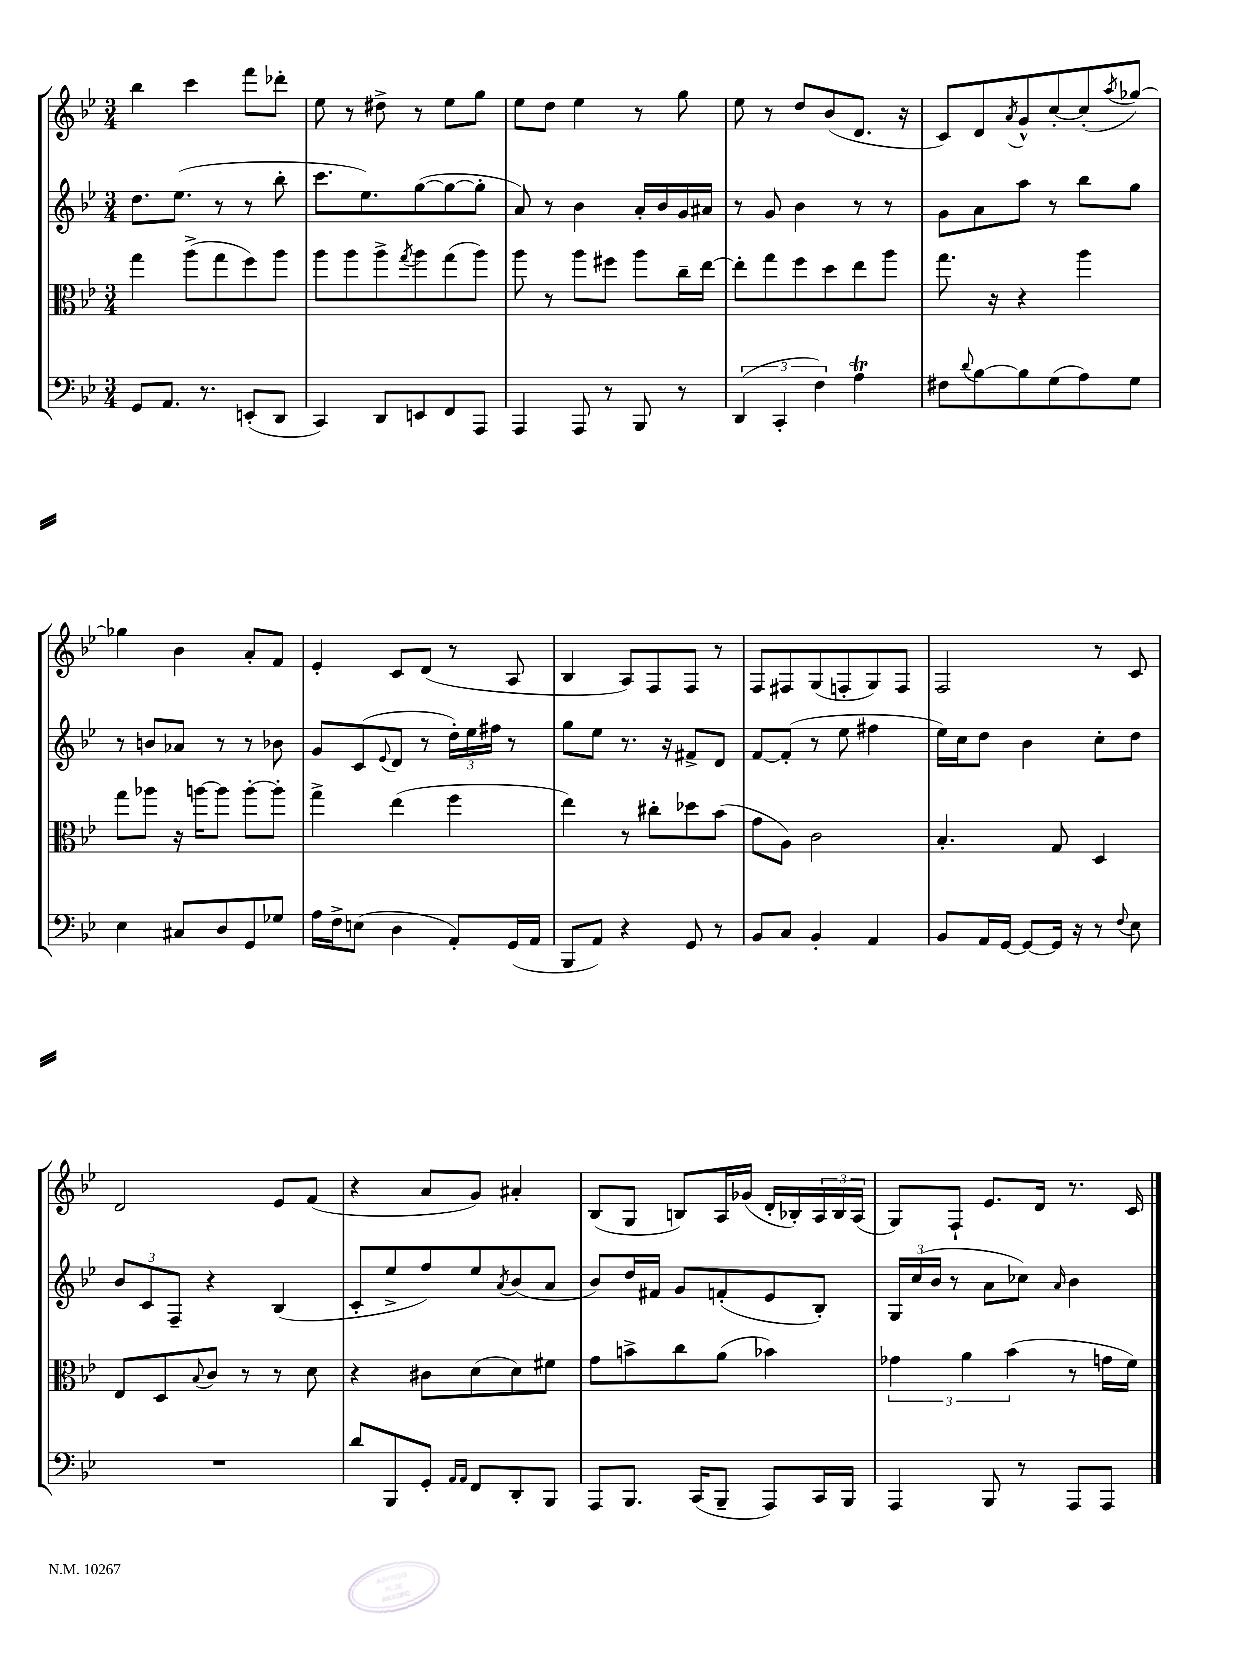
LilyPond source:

<<
\new StaffGroup <<
\new Staff = "s0" {
    \clef treble \key bes \major \numericTimeSignature \time 3/4
    bes''4 c'''4 f'''8 des'''8-. |
    ees''8 r8 dis''8-> r8 ees''8 g''8 |
    ees''8 d''8 ees''4 r8 g''8 |
    ees''8 r8 d''8 bes'8( d'8. r16 |
    c'8) d'8 \acciaccatura { a'8 } g'8-^ c''8~-. c''8-.( \acciaccatura { a''8 } ges''8~) |
    ges''4 bes'4 a'8-. f'8 |
    ees'4-. c'8 d'8( r8 a8 |
    bes4 a8) f8 f8 r8 |
    f8 fis8 g8( f8-. g8) f8 |
    f2 r8 c'8 |
    d'2 ees'8 f'8( |
    r4 a'8 g'8) ais'4-. |
    bes8( g8 b8) a16 ges'16( d'16-. bes16-.) \tuplet 3/2 { a16 bes16 a16( } |
    g8) f8-! ees'8. d'16 r8. c'16 \bar "|." |
}
\new Staff = "s1" {
    \clef treble \key bes \major \numericTimeSignature \time 3/4
    d''8. ees''8.( r8 r8 bes''8-. |
    c'''8. ees''8.) g''8~( g''8~ g''8-. |
    a'8) r8 bes'4 a'16-. bes'16 g'16 ais'16 |
    r8 g'8 bes'4 r8 r8 |
    g'8 a'8 a''8 r8 bes''8 g''8 |
    r8 b'8 aes'8 r8 r8 bes'8 |
    g'8 c'8( \appoggiatura { ees'8 } d'8 r8 \tuplet 3/2 { d''16-.) ees''16 fis''16 } r8 |
    g''8 ees''8 r8. r16 fis'8-> d'8 |
    f'8~ f'8-.( r8 ees''8 fis''4 |
    ees''16) c''16 d''8 bes'4 c''8-. d''8 |
    \tuplet 3/2 { bes'8 c'8 f8-- } r4 bes4( |
    c'8-. ees''8-> f''8) ees''8 \acciaccatura { a'8 } bes'8( a'8 |
    bes'8) d''16 fis'16 g'8 f'8-.( ees'8 bes8-.) |
    \tuplet 3/2 { g16 c''16( bes'16 } r8 a'8 ces''8) \grace { a'16 } bes'4 \bar "|." |
}
\new Staff = "s2" {
    \clef alto \key bes \major \numericTimeSignature \time 3/4
    g''4 a''8->( g''8 f''8) a''8 |
    a''8 a''8 a''8-> \acciaccatura { g''8 } a''8 g''8( a''8) |
    a''8 r8 a''8 fis''8 a''8 c''16-- ees''16~ |
    ees''8-. g''8 f''8 d''8 ees''8 a''8 |
    g''8. r16 r4 a''4 |
    g''8 aes''8 r16 a''16~ a''8 a''8~-. a''8-. |
    g''4-> ees''4( f''4 |
    ees''4) r8 cis''8-. des''8 bes'8( |
    g'8 a8) c'2 |
    bes4.-. g8 d4 |
    ees8 d8 \appoggiatura { bes8 } c'8 r8 r8 d'8 |
    r4 cis'8 d'8( d'8) fis'8 |
    g'8 b'8-> c''8 a'8( bes'4) |
    \tuplet 3/2 { ges'4 a'4 bes'4( } r8 g'16 f'16) \bar "|." |
}
\new Staff = "s3" {
    \clef bass \key bes \major \numericTimeSignature \time 3/4
    g,8 a,8. r8. e,8-.( d,8 |
    c,4) d,8 e,8 f,8 a,,8 |
    a,,4 a,,8 r8 bes,,8 r8 |
    \tuplet 3/2 { d,4( c,4-. f4) } a4\trill |
    fis8 \appoggiatura { d'8 } bes8~ bes8 g8( a8) g8 |
    ees4 cis8 d8 g,8 ges8 |
    a16 f16-> e8( d4 a,8-.) g,16( a,16 |
    bes,,8 a,8) r4 g,8 r8 |
    bes,8 c8 bes,4-. a,4 |
    bes,8 a,16 g,16~ g,8~ g,16 r16 r8 \appoggiatura { f8 } ees8 |
    R2. |
    d'8 bes,,8 g,8-. \grace { a,16 a,16 } f,8 d,8-. bes,,8 |
    a,,8 bes,,8. c,16( bes,,8-- a,,8) c,16 bes,,16 |
    a,,4 bes,,8 r8 a,,8 a,,8 \bar "|." |
}
>>
>>
\layout { \context { \Score \remove "Bar_number_engraver" } }
